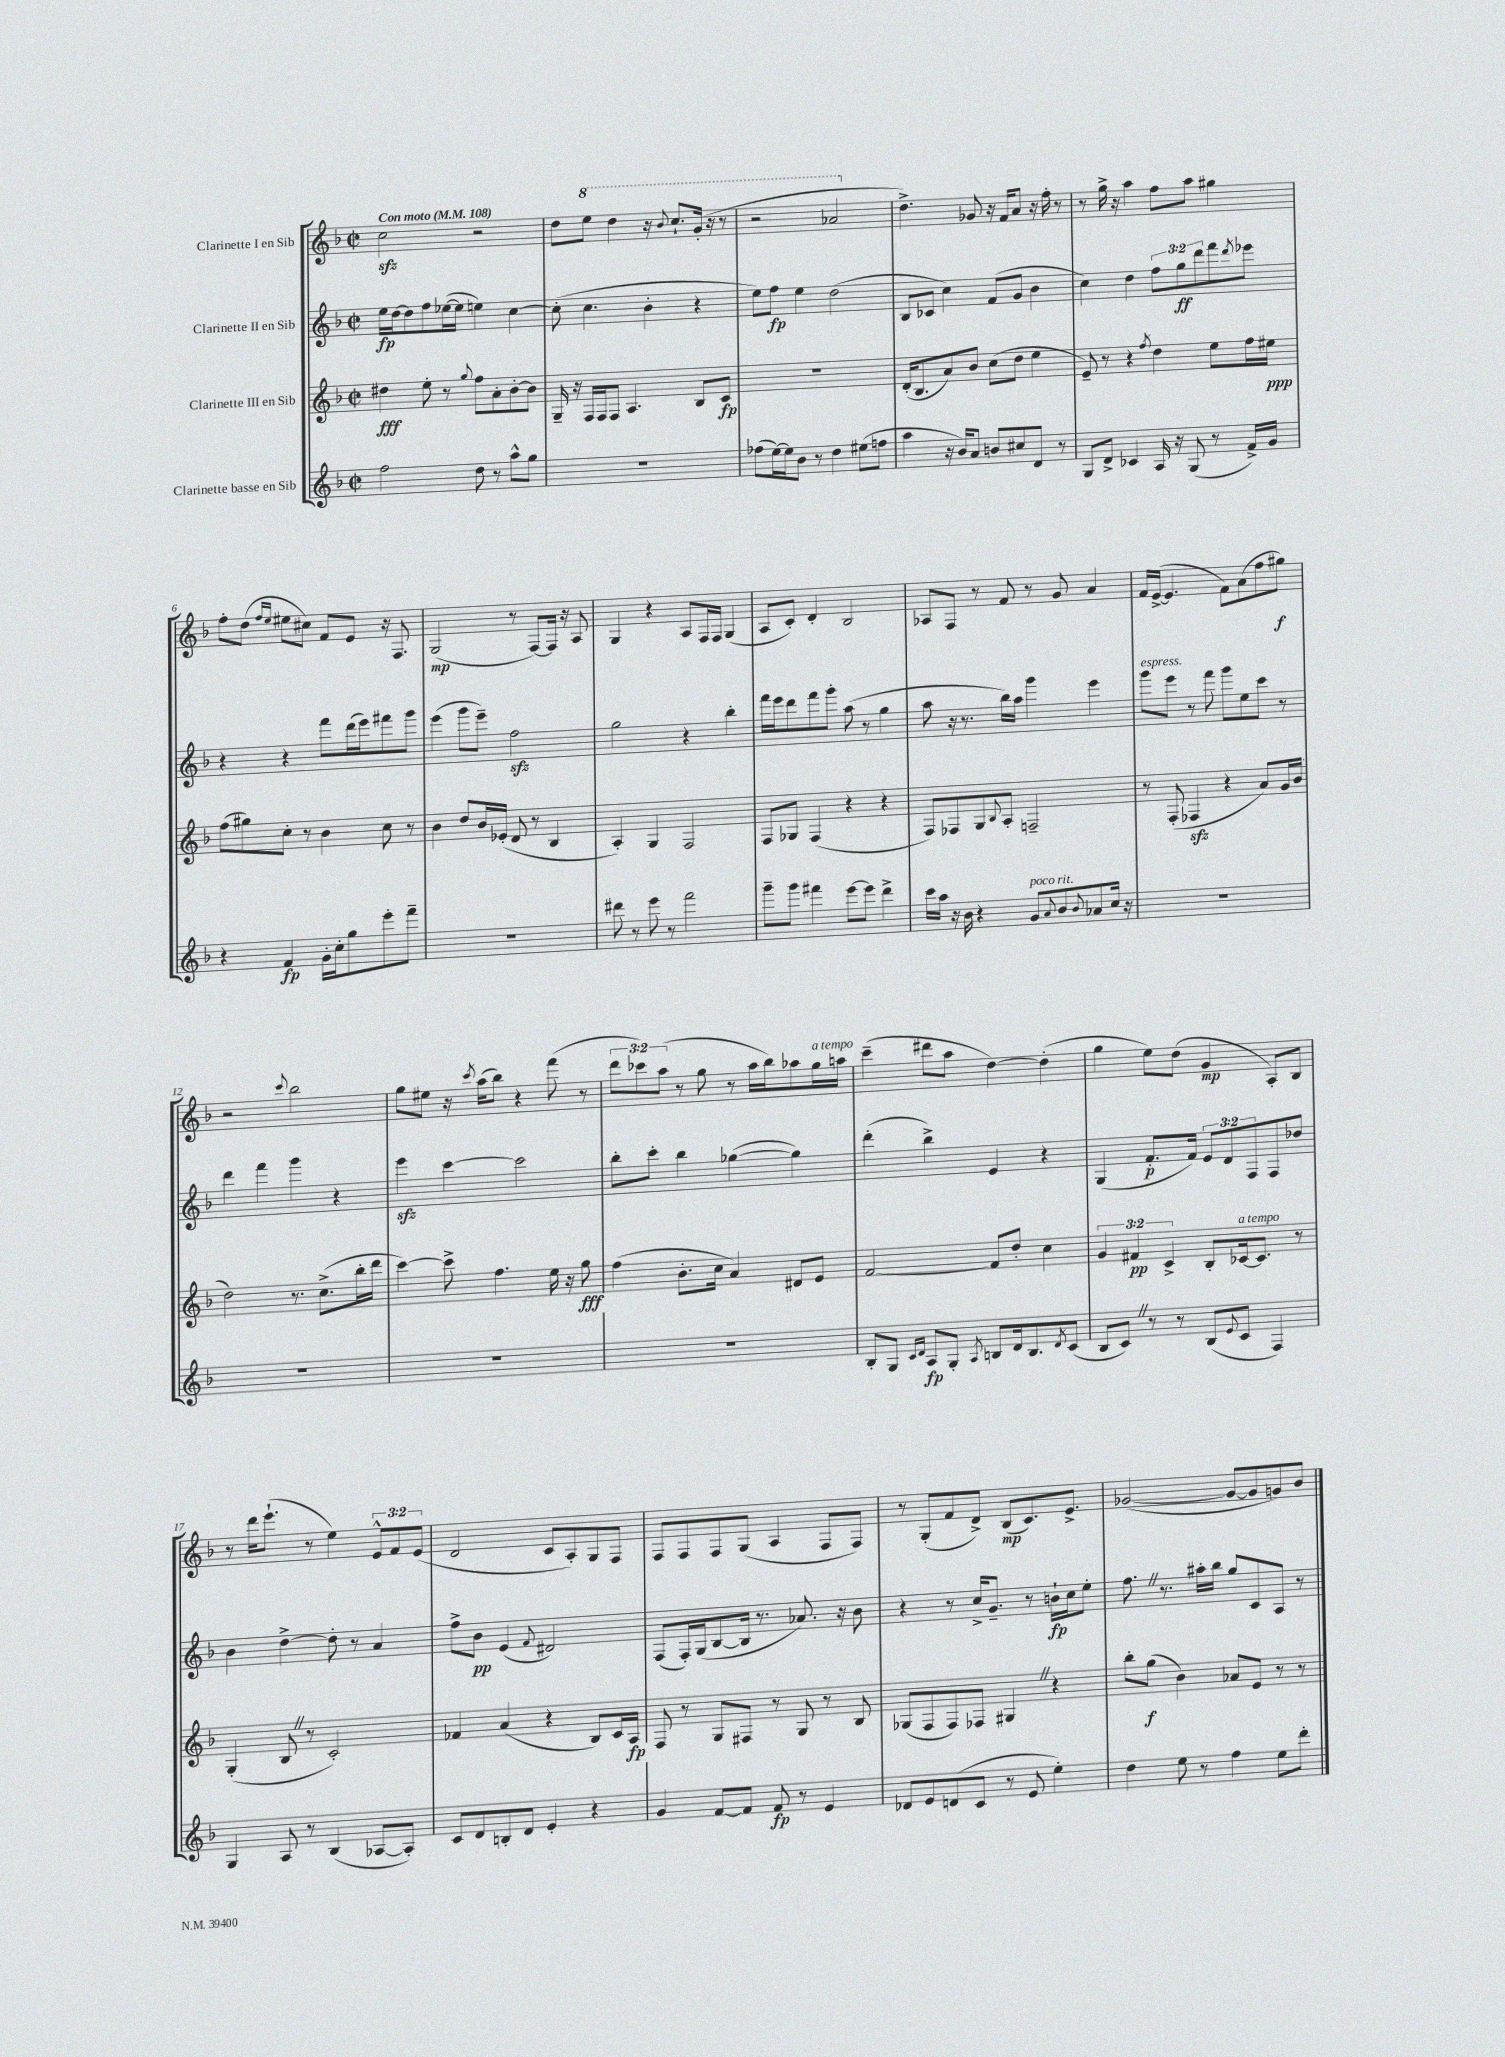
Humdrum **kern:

**kern	**kern	**kern	**kern
*staff4	*staff3	*staff2	*staff1
*clefG2	*clefG2	*clefG2	*clefG2
*k[b-]	*k[b-]	*k[b-]	*k[b-]
*M2/2	*M2/2	*M2/2	*M2/2
*met(c|)	*met(c|)	*met(c|)	*met(c|)
*MM108	*MM108	*MM108	*MM108
2ff	4dd#	16ee	2cc
.	.	[16dd	.
.	.	8dd]	.
.	8ee'	8ff	.
.	8r	([16ee-	.
.	.	16ee-]	.
.	8qqgg	.	.
8dd	8ff	4ee)	2r
8r	8a'	.	.
8aa^^	[8b-'	[4cc	.
8gg	8b-]	.	.
=	=	=	=
1r	16G~	(8cc']	8dd
.	16r	.	.
.	16F	4.cc	8eee
.	16F	.	.
.	8F	.	4ddd
.	4.A	.	.
.	.	4b-'	16r
.	.	.	8qqbb-
.	.	.	8.ccc`
.	8B-	4r	(16gg'
.	.	.	16r
.	8c	.	8r
=	=	=	=
(8ff-	1r	8ee)	2r
[16ee)	.	8ff	.
16ee]	.	.	.
8b-	.	4ee	.
8r	.	.	.
4dd	.	(2dd	2aa-
(8ee#	.	.	.
8ff	.	.	.
=	=	=	=
4aa	(16d'	8B-	4.dd^)
.	8.B-	.	.
.	.	8c-	.
16r	8a)	4cc)	.
16b-)	.	.	.
8a	8b-	.	8g-
8b	(8cc	(8f	16r
.	.	.	16f
8cc#	8dd	8g	8a
8d	4ee	4b-	16r
.	.	.	16ff'
8r	.	.	8r
=	=	=	=
8G	8e~)	4cc)	8r
8d^	8r	.	16gg^
.	.	.	16r
4c-	4r	4dd	4aa
.	8qff	.	.
16A	4dd	12ff	8ff
16r	.	.	.
.	.	12gg	.
(8G	.	.	8aa
.	.	12ddd	.
8r	8ee	8fff	4gg#
.	.	8qddd	.
16f^)	16ff	8eee-	.
16g	16ee#	.	.
=	=	=	=
4r	(8ff	4r	8ff'
.	8gg#)	.	(8dd
.	.	.	16qqff
.	.	.	16qqee
4f	8cc'	4r	8ee#
.	8r	.	8cc#)
16g'	4b-	8fff	8f
16cc'	.	.	.
8gg	.	(16ddd	8e
.	.	16eee)	.
8eee'	8cc	8fff#	16r
.	.	.	8.F
8fff~	8r	8ggg	.
=	=	=	=
1r	4b-	(4eee	(2G
.	8dd	8ggg	.
.	16b-	8eee~)	.
.	(16e-'	.	.
.	8d	2ff	8r
.	8r	.	[8F)
.	4B-	.	16F]
.	.	.	16r
.	.	.	8A
=	=	=	=
8ddd#	4A')	2gg	4G
8r	.	.	.
8eee	4G	.	4r
8r	.	.	.
2fff	2F	4r	8A
.	.	.	16F
.	.	.	16F
.	.	4bb-'	(4G
=	=	=	=
8ggg~	8F	16fff	8A
.	.	16eee	.
8ggg	8G-	8ddd	8c')
4fff#	(4F	8fff	4d'
.	.	8ggg'	.
[8eee	4r	(8aa	2B-
8eee]	.	8r	.
4ddd^	4r	4gg	.
=	=	=	=
16ccc	8F)	8aa	8A-
16aa	.	.	.
16r	8F-	16r	8F
16b-	.	8.r	.
4r	8G	.	8r
.	8qqB-	.	.
.	8A'	16bb-)	8f
.	.	16aa	.
8g	2F~	4ggg	8r
8qqa	.	.	.
8b-	.	.	8g
8qqb-	.	.	.
8a-	.	4eee	4a
16cc	.	.	.
16r	.	.	.
=	=	=	=
1r	8r	8ggg	16f
.	.	.	([16e^
.	(8F'	8eee	4.e]
.	4F-	8r	.
.	.	8fff	.
.	4r	8ggg	8f)
.	.	8ee	(8a
.	8a)	8ccc	8ff
.	16g	8r	8gg#)
.	(16b-	.	.
=	=	=	=
1r	2dd)	4ddd	2r
.	.	4fff	.
.	.	.	8qqccc
.	8.r	4ggg	2bb-
.	(8.cc^	.	.
.	.	4r	.
.	16bb-'	.	.
.	16ddd	.	.
=	=	=	=
1r	[4ccc)	4eee	8gg
.	.	.	8ee#
.	8ccc^]	[4ccc	16r
.	.	.	8qccc
.	.	.	(16aa
.	4.ff	.	8bb-)
.	.	2ccc]	4r
.	16ee	.	(8fff
.	16r	.	.
.	8gg	.	8r
=	=	=	=
1r	(4ff	8bb-'	12ddd
.	.	.	12ccc-)
.	.	8ccc'	.
.	.	.	(12aa
.	8.b-'	4bb-	8r
.	.	.	8gg
.	16cc	.	.
.	4a)	([4gg-	8r
.	.	.	16aa
.	.	.	16bb-)
.	8d#	4gg-])	8aa-
.	8e	.	16gg
.	.	.	16aa
=	=	=	=
8B-'	[2f	(4ddd'	(4ccc~
8G	.	.	.
16qqc	.	.	.
16qqd	.	.	.
8A	.	4bb-^)	8ddd#
8G'	.	.	8aa
8qA	.	.	.
8B	8f]	4e	[4dd)
16d	8dd'	.	.
8.B	.	.	.
.	4cc	4r	(4dd']
8qd	.	.	.
(8c	.	.	.
=	=	=	=
8B-	6g	(4G	4gg
8c)	.	.	.
.	6f#	.	.
8r	.	8.f'	8ee)
.	6c^	.	.
8r	.	.	(8dd
.	.	16f)	.
(8B-	8B-'	12e	4g
.	.	12d	.
8qqe	.	.	.
8c	[16c-	.	.
.	.	12F	.
.	8.c-]	.	.
4F)	.	8F	8A')
.	8r	8dd-	8B-
=	=	=	=
4G	(4G'	4b-	8r
.	.	.	16ddd
.	.	.	(8.eee`
8A	8B-	[4dd^	.
8r	8r	.	8r
(4B-	2c')	8dd']	4ee)
.	.	8r	.
[8A-	.	4a	12e^^
.	.	.	12f
8A-'])	.	.	.
.	.	.	(12e
=	=	=	=
8c	4f-	8ff^	2d
8d	.	8b-	.
8B'	(4a	(4e	.
8d	.	.	.
.	.	8qqf	.
4e'	4r	2d#)	8c
.	.	.	8A')
4r	8B-)	.	8G
.	16c	.	8F
.	16A	.	.
=	=	=	=
4g	8F	(8F	8F
.	8r	16F')	8F
.	.	(16G	.
[8f	8G	[8B-	8F
8f]	8F#	16B-]	(8G
.	.	8.r	.
8f	8r	.	4A
8r	8G	8.a-)	.
4e	8r	.	8F
.	.	16r	.
.	8B-	8b-	8F)
=	=	=	=
8d-	(8G-	4r	8r
8e	8F	.	(8G'
(8d	8F)	8r	8f
8c	8F-	16cc^	8d^)
.	.	8.g~	.
8r	4G#	.	(8B-
8e	.	8r	8.c)
4ee')	4r	16b`	.
.	.	16cc	8.e^
.	.	8ee'	.
=	=	=	=
4dd	8bb-'	8.ff	([2g-
.	(8gg	.	.
.	.	8.r	.
8ee	4b-)	.	.
8r	.	16aa#'	.
.	.	16bb-	.
4ff	8a-	8gg	8g-_
.	8e	8c	8g-]
8ee	8r	8A	8g)
8ddd'	8r	8r	8b-
==	==	==	==
*-	*-	*-	*-
